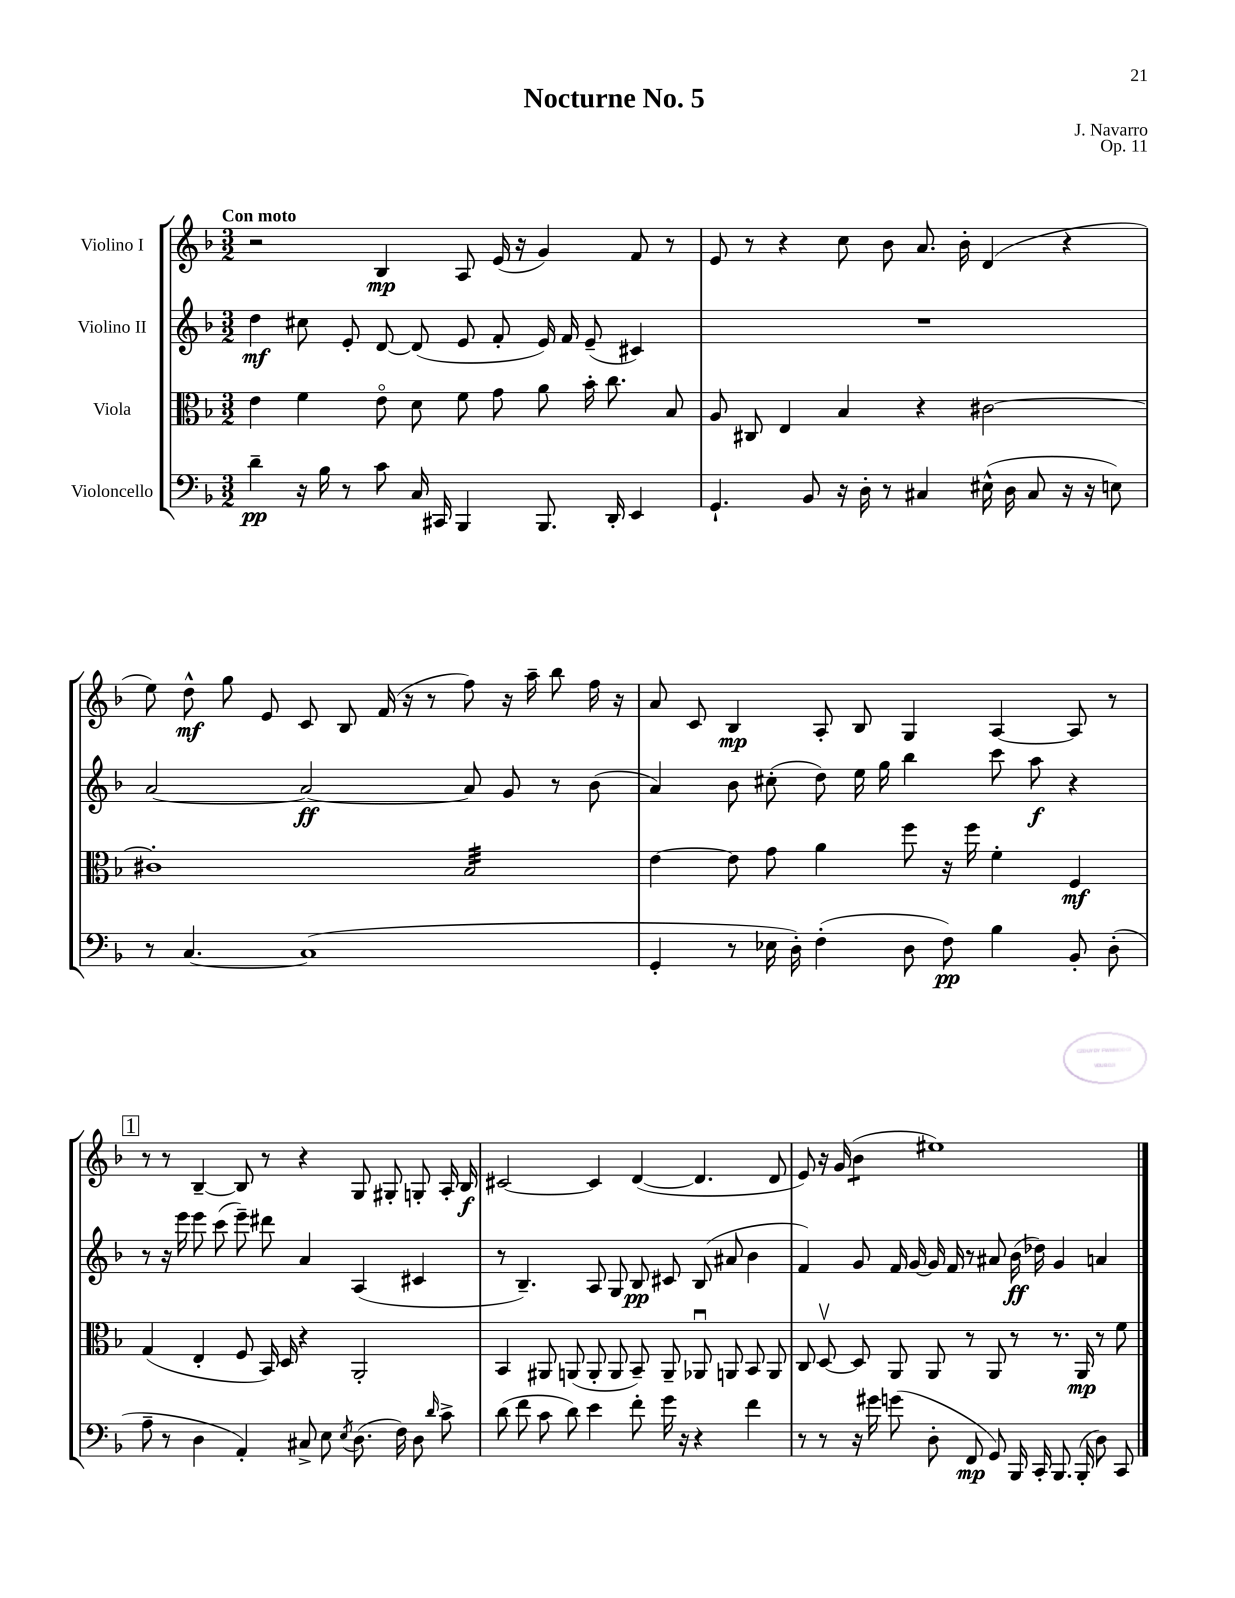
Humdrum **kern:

**kern	**dynam	**kern	**dynam	**kern	**dynam	**kern	**dynam
*part4	*part4	*part3	*part3	*part2	*part2	*part1	*part1
*staff4	*staff4	*staff3	*staff3	*staff2	*staff2	*staff1	*staff1
*I"Violoncello	*	*I"Viola	*	*I"Violino II	*	*I"Violino I	*
*clefF4	*	*clefC3	*	*clefG2	*	*clefG2	*
*k[b-]	*	*k[b-]	*	*k[b-]	*	*k[b-]	*
*M3/2	*	*M3/2	*	*M3/2	*	*M3/2	*
=1	=1	=1	=1	=1	=1	=1	=1
!	!	!	!	!	!	!LO:TX:a:B:t=Con moto	!
4d~\	pp	4e\	.	4dd\	mf	2r	.
16r	.	4f\	.	8cc#X\	.	.	.
16B-\	.	.	.	.	.	.	.
8r	.	.	.	8e'/	.	.	.
8c\	.	8e\	.	[8d/	.	4B-/	mp
16C/	.	8d\	.	(8d/]	.	.	.
16CC#X/	.	.	.	.	.	.	.
4BBB-/	.	8f\	.	8e/	.	8A/	.
.	.	8g\	.	8f'/	.	(16e/	.
.	.	.	.	.	.	16r	.
8.BBB-/	.	8a\	.	16e/)	.	4g/)	.
.	.	.	.	16f/	.	.	.
.	.	16b-'\	.	(8e~/	.	.	.
16DD'/	.	8.cc\	.	.	.	.	.
4EE/	.	.	.	4c#X/)	.	8f/	.
.	.	8B-/	.	.	.	8r	.
=2	=2	=2	=2	=2	=2	=2	=2
4.GG`/	.	8A/	.	1.r	.	8e/	.
.	.	8C#X/	.	.	.	8r	.
.	.	4E/	.	.	.	4r	.
8BB-/	.	.	.	.	.	.	.
16r	.	4B-/	.	.	.	8cc\	.
16D'\	.	.	.	.	.	.	.
8r	.	.	.	.	.	8b-\	.
4C#X/	.	4r	.	.	.	8.a/	.
.	.	.	.	.	.	16b-'\	.
(16E#X^^\	.	[2c#X\	.	.	.	(4d/	.
16D\	.	.	.	.	.	.	.
8C#/	.	.	.	.	.	.	.
16r	.	.	.	.	.	4r	.
16r	.	.	.	.	.	.	.
8En\)	.	.	.	.	.	.	.
!!LO:LB:g=z
=3	=3	=3	=3	=3	=3	=3	=3
8r	.	1c#X']	.	[2a/	.	8ee\)	.
[4.C/	.	.	.	.	.	8dd^^\	mf
.	.	.	.	.	.	8gg\	.
.	.	.	.	.	.	8e/	.
(1C]	.	.	.	2a/_	ff	8c/	.
.	.	.	.	.	.	8B-/	.
.	.	.	.	.	.	(16f/	.
.	.	.	.	.	.	16r	.
.	.	.	.	.	.	8r	.
*	*	*tremolo	*	*	*	*	*
.	.	32B-/LLL	.	8a/]	.	8ff\)	.
.	.	32B-/	.	.	.	.	.
.	.	32B-/	.	.	.	.	.
.	.	32B-/	.	.	.	.	.
.	.	32B-/	.	8g/	.	16r	.
.	.	32B-/	.	.	.	.	.
.	.	32B-/	.	.	.	16aa~\	.
.	.	32B-/	.	.	.	.	.
.	.	32B-/	.	8r	.	8bb-\	.
.	.	32B-/	.	.	.	.	.
.	.	32B-/	.	.	.	.	.
.	.	32B-/	.	.	.	.	.
.	.	32B-/	.	(8b-\	.	16ff\	.
.	.	32B-/	.	.	.	.	.
.	.	32B-/	.	.	.	16r	.
.	.	32B-/JJJ	.	.	.	.	.
*	*	*Xtremolo	*	*	*	*	*
=4	=4	=4	=4	=4	=4	=4	=4
4GG'/	.	[4e\	.	4a/)	.	8a/	.
.	.	.	.	.	.	8c/	.
8r	.	8e\]	.	8b-\	.	4B-/	mp
16E-X\	.	8g\	.	(8cc#X'\	.	.	.
16D'\)	.	.	.	.	.	.	.
(4F'\	.	4a\	.	8dd\)	.	8A'/	.
.	.	.	.	16ee\	.	8B-/	.
.	.	.	.	16gg\	.	.	.
8D\	.	8ff\	.	4bb-\	.	4G/	.
8F\)	pp	16r	.	.	.	.	.
.	.	16ff\	.	.	.	.	.
4B-\	.	4f'\	.	8ccc\	.	[4A/	.
.	.	.	.	8aa\	f	.	.
8BB-'/	.	4F/	mf	4r	.	8A/]	.
(8D'\	.	.	.	.	.	8r	.
!!LO:LB:g=z
!!LO:REH:place=s1:t=1
=5	=5	=5	=5	=5	=5	=5	=5
8A~\	.	(4G/	.	8r	.	8r	.
8r	.	.	.	16r	.	8r	.
.	.	.	.	16eee\	.	.	.
4D\	.	4E'/	.	8eee\	.	[4B-~/	.
.	.	.	.	(8ccc\	.	.	.
4AA'/)	.	8F/	.	8eee~\)	.	8B-/]	.
.	.	16BB-/)	.	8ddd#X\	.	8r	.
.	.	16D/	.	.	.	.	.
8C#X^/	.	4r	.	4a/	.	4r	.
8E\	.	.	.	.	.	.	.
8qE/	.	.	.	.	.	.	.
(8.D\	.	2AA'/	.	(4A/	.	8G/	.
.	.	.	.	.	.	8G#X'/	.
16F\)	.	.	.	.	.	.	.
8D\	.	.	.	4c#X/	.	8Gn'/	.
16qqd/	.	.	.	.	.	.	.
8c^\	.	.	.	.	.	16A'/	.
.	.	.	.	.	.	16B-/	f
=6	=6	=6	=6	=6	=6	=6	=6
(8d\	.	4BB-/	.	8r	.	[2c#X/	.
8f\	.	.	.	4.B-~/)	.	.	.
8c\	.	8AA#X/	.	.	.	.	.
8d\)	.	(8AAn/	.	.	.	.	.
4e\	.	8AA'/	.	8A/	.	4c#/]	.
.	.	8AA/	.	8G/	.	.	.
8f'\	.	8BB-~/)	.	8B-/	pp	([4d/	.
16g\	.	8AA~/	.	8c#X/	.	.	.
16r	.	.	.	.	.	.	.
4r	.	8AA-Xu/	.	(8B-/	.	4.d/]	.
.	.	8AAn/	.	8a#X/	.	.	.
4f\	.	8BB-/	.	4b-\	.	.	.
.	.	8AA/	.	.	.	8d/	.
=7	=7	=7	=7	=7	=7	=7	=7
8r	.	8C/	.	4f/)	.	8e/)	.
8r	.	[8Dv/	.	.	.	16r	.
.	.	.	.	.	.	(16g/	.
*	*	*	*	*	*	*tremolo	*
16r	.	8D/]	.	8g/	.	8b-\L	.
16g#X\	.	.	.	.	.	.	.
(8gn\	.	8AA/	.	16f/	.	8b-\J	.
*	*	*	*	*	*	*Xtremolo	*
.	.	.	.	[16g/	.	.	.
8D'\	.	8AA/	.	16g/]	.	1ee#X)	.
.	.	.	.	16f/	.	.	.
8FF/	mp	8r	.	8r	.	.	.
8GG/)	.	8AA/	.	8a#X/	.	.	.
16BBB-/	.	8r	.	(16b-\	ff	.	.
16CC'/	.	.	.	16dd-X\)	.	.	.
8.BBB-/	.	8.r	.	4g/	.	.	.
(16BBB-'/	.	16AA/	mp	.	.	.	.
8D\)	.	8r	.	4an/	.	.	.
8CC/	.	8f\	.	.	.	.	.
==	==	==	==	==	==	==	==
*-	*-	*-	*-	*-	*-	*-	*-
